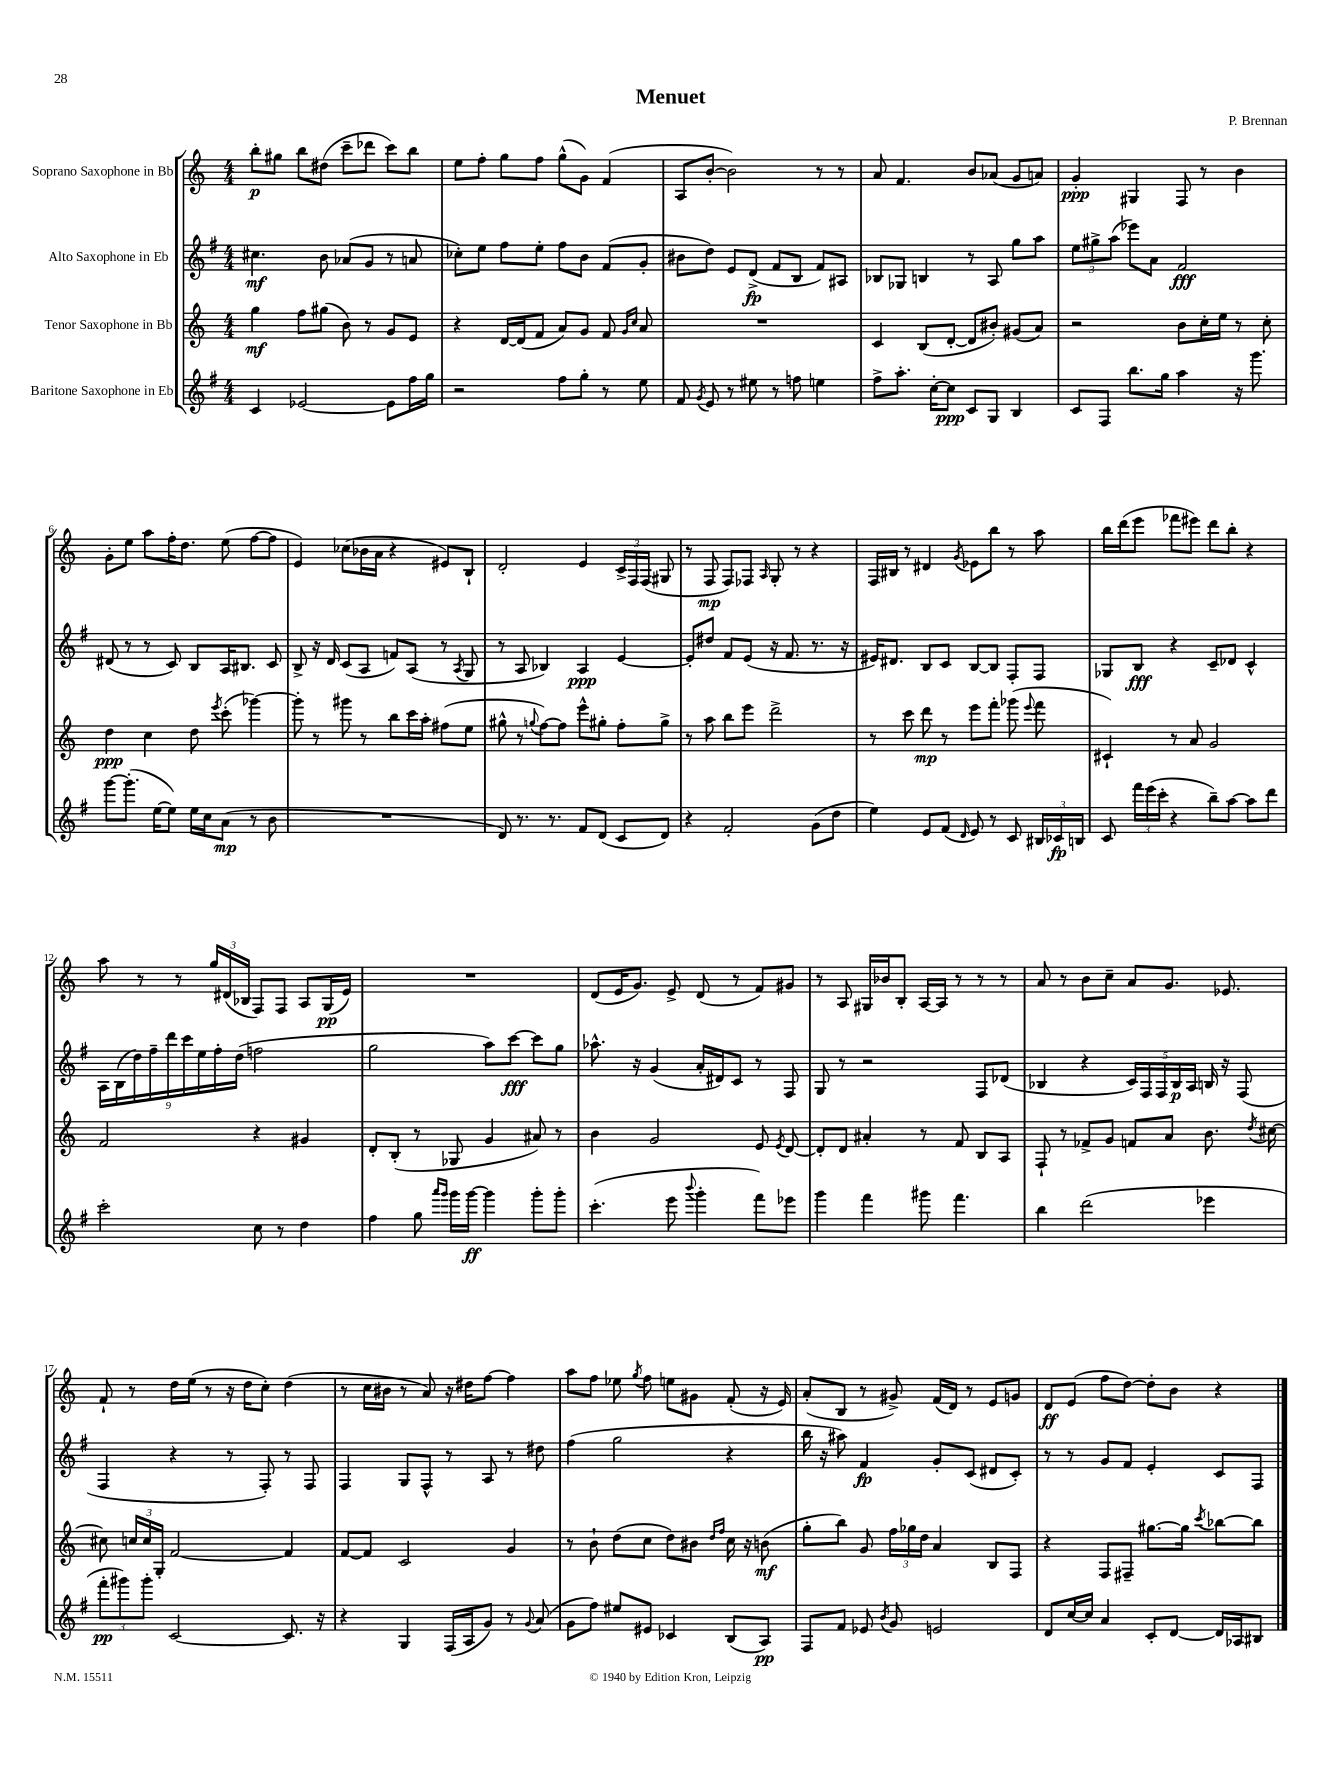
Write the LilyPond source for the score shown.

\header { title = "Menuet" composer = "P. Brennan" }
<<
\new StaffGroup <<
\new Staff = "s0" \with { instrumentName = "Soprano Saxophone in Bb" } {
    \clef treble \key c \major \numericTimeSignature \time 4/4
    \autoBeamOff b''8[-.\p gis''8] b''8[ dis''8]( c'''8[-- des'''8] c'''8[) b''8] |
    e''8[ f''8]-. g''8[ f''8] g''8[-^( g'8]) f'4( |
    a8[ b'8]~-. b'2) r8 r8 |
    a'8 f'4. b'8[ aes'8]( g'8[ a'8]) |
    g'4-.\ppp gis4 f8 r8 b'4 |
    g'8[-. e''8] a''8[ f''16-. d''8.] e''8( f''8[~ f''8] |
    e'4) ces''8[( bes'16 a'16] r4 eis'8[) b8]-! |
    d'2-. e'4 \tuplet 3/2 { c'16[-> f16 f16]( } gis8 |
    r8 f8\mp f8[) fes8] \grace { a16 } g8-. r8 r4 |
    f16[ bis16] r8 dis'4 \acciaccatura { g'8 } ees'8[ b''8] r8 a''8 |
    b''16[ d'''16( e'''8] fes'''8[ eis'''8]) d'''8[ b''8]-. r4 |
    a''8 r8 r8 \tuplet 3/2 { g''16[ dis'16( bes16] } f8[) f8] a8[ g16\pp( e'16]) |
    R1 |
    d'8[( e'16 g'8.]) e'8-> d'8( r8 f'8[) gis'8] |
    r8 a8 gis16[ bes'16 b8]-. a16[~ a16] r8 r8 r8 |
    a'8 r8 b'8[ c''8]-- a'8[ g'8.] ees'8. |
    f'8-! r8 d''16[ e''16]( r8 r16 d''16[ c''8]-.) d''4( |
    r8 c''16[ bis'16] r8 a'8) r16 dis''16[ f''8]~ f''4 |
    a''8[ f''8] ees''8 \acciaccatura { g''8 } f''8 e''8[ gis'8] f'8-.( r16 e'16) |
    a'8[-.( b8] r8 gis'8->) f'16[( d'16]) r8 e'8[ g'8] |
    d'8[\ff e'8]( f''8[ d''8]~) d''8[-. b'8] r4 \bar "|." |
}
\new Staff = "s1" \with { instrumentName = "Alto Saxophone in Eb" } {
    \clef treble \key g \major \numericTimeSignature \time 4/4
    \autoBeamOff cis''4.\mf b'8 aes'8[( g'8] r8 a'8 |
    ces''8[-.) e''8] fis''8[ e''8]-. fis''8[ b'8] fis'8[( g'8]-. |
    bis'8[ d''8]) e'8[ d'8]->\fp( fis'8[ b8] fis'8[) ais8] |
    bes8[ ges8] b4 r8 a8 g''8[ a''8] |
    \tuplet 3/2 { e''8[ gis''8-> a''8]( } ees'''8[) a'8] fis'2\fff |
    dis'8( r8 r8 c'8) b8[ a16 bis8.] c'8 |
    b8-> r16 d'16 c'8[( a8] f'8[) a8]( r8 \acciaccatura { a8 } g8 |
    r8 a8 bes4) a4\ppp e'4~ |
    e'8[-. dis''8] fis'8[ e'8]( r16 fis'8. r8. r16 |
    eis'16[) dis'8.] b8[ c'8] b8[~ b8] fis8[-. fis8] |
    ges8[ b8]\fff r4 c'8[-- des'8] c'4-^ |
    \tuplet 9/8 { a16[ b16( d''16) fis''16-- d'''16 c'''16 e''16 fis''16-. d''16]( } f''2 |
    g''2 a''8[) c'''8]~\fff c'''8[ g''8] |
    aes''8.-^ r16 g'4( a'16[-. dis'16) c'8] r8 fis8 |
    g8 r8 r2 fis8[ des'8]( |
    bes4 r4 \tuplet 5/4 { c'16[) fis16 fis16 bes16\p a16] } b16 r16 fis8( |
    fis4 r4 r8 fis8-.) r8 fis8 |
    fis4 g8[ fis8]-^ r8 a8 r8 dis''8 |
    fis''4( g''2 r4 |
    b''16 r16 ais''8) fis'4\fp g'8[-. c'8]( dis'8[ c'8]-.) |
    r8 r8 g'8[ fis'8] e'4-. c'8[ fis8] \bar "|." |
}
\new Staff = "s2" \with { instrumentName = "Tenor Saxophone in Bb" } {
    \clef treble \key c \major \numericTimeSignature \time 4/4
    \autoBeamOff g''4\mf f''8[ gis''8]( b'8) r8 g'8[ e'8] |
    r4 d'16[~ d'16( f'8] a'8[) g'8] f'8 \grace { g'16[ c''16] } a'8 |
    R1 |
    c'4 b8[( d'8]~-. d'8[ bis'8]-.) gis'8[( a'8]) |
    r2 b'8[ c''16-. e''16] r8 c''8-. |
    d''4\ppp c''4 d''8 \acciaccatura { e'''8 } c'''8-.( ges'''4~) |
    ges'''8-. r8 gis'''8 r8 b''8[ c'''16 a''16]-. fis''8[( e''8] |
    gis''8-^ r8 \appoggiatura { g''8 } f''8[~) f''8] e'''8[-^ gis''8]-. f''8[-. gis''8]-> |
    r8 a''8 b''8[ e'''8] d'''2-> |
    r8 c'''8 d'''8\mp r8 e'''8[ f'''8]-. ges'''8( \appoggiatura { e'''8 } f'''8 |
    cis'4-!) r8 a'8 g'2 |
    f'2 r4 gis'4 |
    d'8[-. b8]-.( r8 ges8 g'4 ais'8) r8 |
    b'4 g'2 e'8 \acciaccatura { e'8 } d'8~ |
    d'8[-. d'8] ais'4-. r8 f'8 b8[ a8] |
    f8-! r8 fes'8[-> g'8] f'8[ a'8] b'8. \acciaccatura { d''8 } cis''16~ |
    cis''8 \tuplet 3/2 { c''16[ c''16 g16]-. } f'2~ f'4 |
    f'8[~ f'8] c'2 g'4 |
    r8 b'8-! d''8[( c''8] d''8[) bis'8] \grace { d''16[ f''16] } c''16 r16 b'8\mf( |
    g''8[-. b''8]) g'8 \tuplet 3/2 { f''16[ ges''16 d''16] } a'4 b8[ f8] |
    r4 f8[ fis8]-- gis''8.[~ gis''16] \acciaccatura { c'''8 } bes''8[~ bes''8] \bar "|." |
}
\new Staff = "s3" \with { instrumentName = "Baritone Saxophone in Eb" } {
    \clef treble \key g \major \numericTimeSignature \time 4/4
    \autoBeamOff c'4 ees'2~ ees'8[ fis''16 g''16] |
    r2 fis''8[ g''8]-. r8 e''8 |
    fis'8 \acciaccatura { g'8 } e'8 r8 eis''8 r8 f''8 e''4 |
    fis''8[-> a''8.]-. c''16[~-. c''8]\ppp c'8[ g8] b4 |
    c'8[ fis8] b''8.[ g''16] a''4 r16 g'''8. |
    g'''8[~ g'''8.]-.( e''16[~ e''8]) e''16[ c''16 a'8]\mp( r8 b'8 |
    R1 |
    d'8) r8. r8. fis'8[ d'8]( c'8[ d'8]) |
    r4 fis'2-. g'8[( d''8] |
    e''4) e'8[ fis'8]( \grace { d'16 } e'8) r8 c'8 \tuplet 3/2 { bis16[ ces'16\fp b16] } |
    c'8 \tuplet 3/2 { fis'''16[ e'''16( c'''16]-. } r4 b''8[--) a''8]~ a''8[ d'''8] |
    c'''2-. c''8 r8 d''4 |
    fis''4 g''8 \grace { a'''16[ g'''16] } g'''16[ g'''16]~\ff g'''4 g'''8[-. g'''8]-. |
    c'''4.-.( e'''8 \appoggiatura { b'''8 } g'''4-. fis'''8[) ees'''8] |
    g'''4 fis'''4 gis'''8 fis'''4. |
    b''4 d'''2( ees'''4 |
    \tuplet 3/2 { fis'''8[-.\pp gis'''8) gis'''8]-. } c'2~ c'8. r16 |
    r4 g4 fis16[( a16 g'8]) r8 \appoggiatura { g'8 } a'8( |
    g'8[ fis''8]) eis''8[ eis'8] ces'4 b8[( a8]\pp) |
    fis8[ fis'8] ees'8 \acciaccatura { b'8 } g'8 e'2 |
    d'8[ c''16~ c''16] a'4 c'8[-. d'8]~ d'16[ aes16 bis8] \bar "|." |
}
>>
>>
